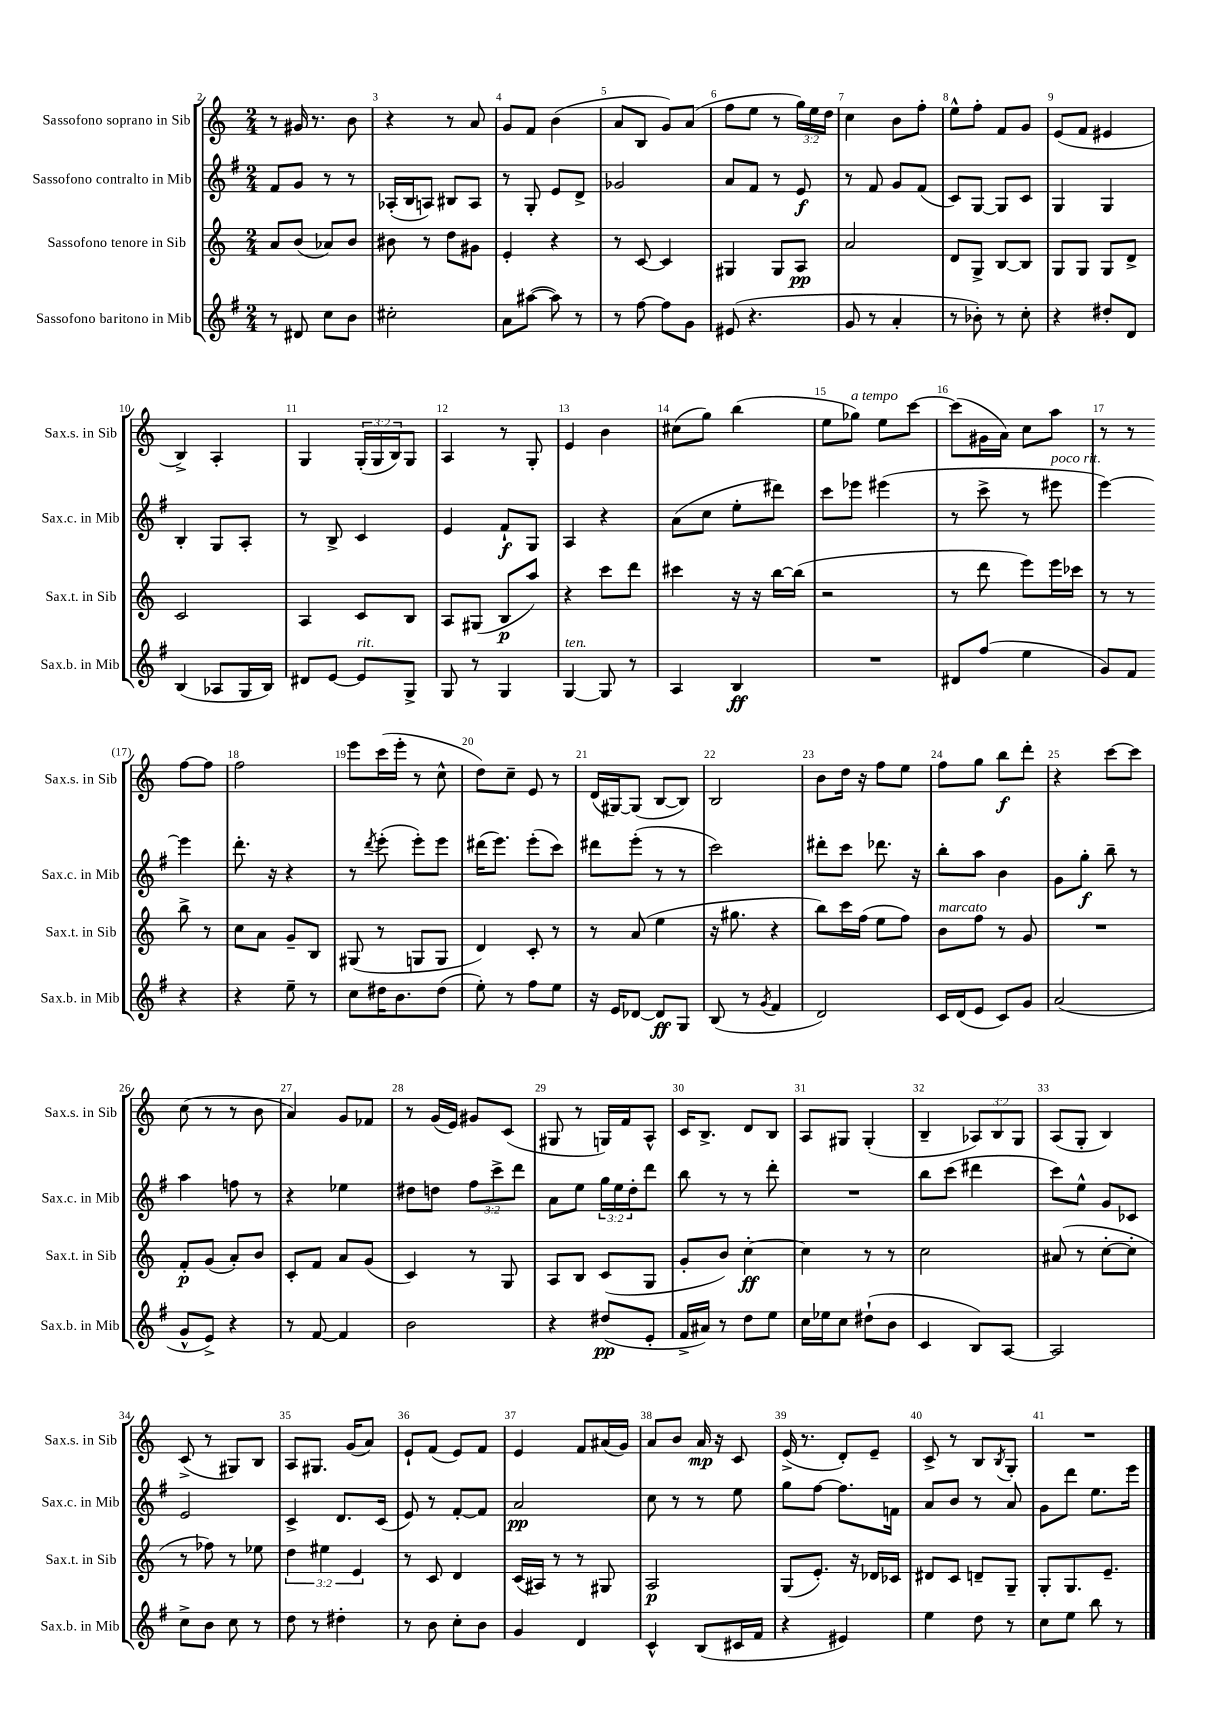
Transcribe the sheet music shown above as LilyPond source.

<<
\new StaffGroup <<
\new Staff = "s0" \with { instrumentName = "Sassofono soprano in Sib" shortInstrumentName = "Sax.s. in Sib" } {
    \clef treble \key c \major \numericTimeSignature \time 2/4 \override Staff.TupletNumber.text = #tuplet-number::calc-fraction-text
    r8 gis'16 r8. b'8 |
    r4 r8 a'8 |
    g'8 f'8 b'4( |
    a'8 b8 g'8) a'8( |
    f''8 e''8 r8 \tuplet 3/2 { g''16) e''16 d''16 } |
    c''4 b'8 f''8-. |
    e''8-^ f''8-. f'8 g'8 |
    e'8( f'8 eis'4 |
    b4->) a4-. |
    g4 \tuplet 3/2 { g16-.( g16 b16) } g8 |
    a4 r8 g8-. |
    e'4 b'4 |
    cis''8( g''8) b''4( |
    e''8 ges''8^\markup { \italic "a tempo" }) e''8 c'''8~ |
    c'''8( gis'16 a'16) c''8 a''8 |
    r8 r8 f''8~ f''8 |
    f''2 |
    e'''8 c'''16( e'''16-. r8 c''8-^ |
    d''8) c''8-- e'8 r8 |
    d'16( gis16~) gis8( b8~ b8) |
    b2 |
    b'8 d''16 r16 f''8 e''8 |
    f''8 g''8 b''8\f d'''8-. |
    r4 c'''8~ c'''8 |
    c''8( r8 r8 b'8 |
    a'4) g'8 fes'8 |
    r8 g'16( e'16) gis'8 c'8( |
    gis8 r8 g16) f'16 a8-^ |
    c'16 b8.-> d'8 b8 |
    a8 gis8 gis4-.( |
    b4-- \tuplet 3/2 { aes8) b8 g8 } |
    a8( g8-. b4) |
    c'8->( r8 gis8) b8 |
    a8 gis8. g'16( a'8) |
    e'8-! f'8( e'8) f'8 |
    e'4 f'8 ais'16( g'16) |
    a'8 b'8 a'16\mp r16 c'8 |
    e'16->( r8. d'8-.) e'8-- |
    c'8-> r8 b8 \acciaccatura { b8 } g8-. |
    R2 \bar "|." |
}
\new Staff = "s1" \with { instrumentName = "Sassofono contralto in Mib" shortInstrumentName = "Sax.c. in Mib" } {
    \clef treble \key g \major \numericTimeSignature \time 2/4 \override Staff.TupletNumber.text = #tuplet-number::calc-fraction-text
    fis'8 g'8 r8 r8 |
    aes16-.( b16 a8) bis8 a8 |
    r8 g8-. e'8 d'8-> |
    ges'2 |
    a'8 fis'8 r8 e'8\f |
    r8 fis'8 g'8 fis'8( |
    c'8) g8~ g8 c'8 |
    g4 g4 |
    b4-. g8 a8-. |
    r8 b8-> c'4 |
    e'4 fis'8-!\f g8 |
    a4 r4 |
    a'8( c''8 e''8-. dis'''8) |
    c'''8 ees'''8 eis'''4( |
    r8 c'''8-> r8 eis'''8^\markup { \italic "poco rit." } |
    e'''4~) e'''4 |
    d'''8.-. r16 r4 |
    r8 \acciaccatura { d'''8 } e'''8-.( e'''8-.) e'''8 |
    dis'''16( e'''8.) e'''8-.( c'''8) |
    dis'''8 e'''8-.( r8 r8 |
    c'''2) |
    dis'''8-. c'''8 des'''8. r16 |
    b''8-. a''8 b'4 |
    g'8 g''8-.\f b''8-- r8 |
    a''4 f''8 r8 |
    r4 ees''4 |
    dis''8 d''8 \tuplet 3/2 { fis''8 c'''8-> d'''8 } |
    a'8 e''8 \tuplet 3/2 { g''16 e''16 d''16-. } d'''8 |
    b''8 r8 r8 d'''8-. |
    R2 |
    b''8 c'''8( dis'''4 |
    c'''8) e''8-^ g'8 ces'8 |
    e'2 |
    c'4-> d'8. c'16( |
    e'8) r8 fis'8~-. fis'8 |
    a'2\pp |
    c''8 r8 r8 e''8 |
    g''8 fis''8~ fis''8. f'16 |
    a'8 b'8 r8 a'8 |
    g'8 d'''8 e''8. e'''16 \bar "|." |
}
\new Staff = "s2" \with { instrumentName = "Sassofono tenore in Sib" shortInstrumentName = "Sax.t. in Sib" } {
    \clef treble \key c \major \numericTimeSignature \time 2/4 \override Staff.TupletNumber.text = #tuplet-number::calc-fraction-text
    a'8 b'8( aes'8) b'8 |
    bis'8 r8 d''8 gis'8 |
    e'4-. r4 |
    r8 c'8~ c'4 |
    gis4 gis8 a8\pp |
    a'2 |
    d'8 g8-> b8~ b8 |
    g8 g8 g8 d'8-> |
    c'2 |
    a4 c'8 b8 |
    a8 gis8( b8\p a''8) |
    r4 c'''8 d'''8 |
    cis'''4 r16 r16 b''16~ b''16( |
    r2 |
    r8 d'''8 e'''8) e'''16 ces'''16 |
    r8 r8 b''8-> r8 |
    c''8 a'8 g'8-- b8 |
    gis8( r8 g8 g8 |
    d'4) c'8-. r8 |
    r8 a'8( e''4 |
    r16 gis''8. r4 |
    b''8) c'''16 f''16( e''8 f''8) |
    b'8^\markup { \italic "marcato" } f''8 r8 g'8 |
    R2 |
    f'8-.\p g'8( a'8-.) b'8 |
    c'8-. f'8 a'8 g'8( |
    c'4) r8 g8 |
    a8 b8 c'8( g8 |
    g'8-. b'8) c''4~-.\ff |
    c''4 r8 r8 |
    c''2 |
    ais'8( r8 c''8~-. c''8-. |
    r8 fes''8) r8 ees''8 |
    \tuplet 3/2 { d''4 eis''4 e'4 } |
    r8 c'8 d'4 |
    c'16( ais16) r8 r8 gis8 |
    a2\p |
    g8( e'8.-.) r16 des'16 ces'16 |
    dis'8 c'8 d'8-- g8-- |
    g8-. g8. e'8.-- \bar "|." |
}
\new Staff = "s3" \with { instrumentName = "Sassofono baritono in Mib" shortInstrumentName = "Sax.b. in Mib" } {
    \clef treble \key g \major \numericTimeSignature \time 2/4
    r8 dis'8 c''8 b'8 |
    cis''2-. |
    a'8 ais''8~( ais''8) r8 |
    r8 fis''8~ fis''8 g'8 |
    eis'8( r4. |
    g'8 r8 a'4-. |
    r8 bes'8-.) r8 c''8-. |
    r4 dis''8-. d'8 |
    b4( aes8 g16 b16) |
    dis'8 e'8~ e'8^\markup { \italic "rit." } g8-> |
    g8 r8 g4 |
    g4~^\markup { \italic "ten." } g8 r8 |
    a4 b4\ff |
    R2 |
    dis'8 fis''8( e''4 |
    g'8) fis'8 r4 |
    r4 e''8-- r8 |
    c''8 dis''16 b'8. dis''8( |
    e''8-.) r8 fis''8 e''8 |
    r16 e'16 des'8~ des'8\ff g8 |
    b8( r8 \acciaccatura { g'8 } fis'4 |
    d'2) |
    c'16 d'16( e'8 c'8) g'8 |
    a'2( |
    g'8-^ e'8->) r4 |
    r8 fis'8~ fis'4 |
    b'2 |
    r4 dis''8\pp( e'8-. |
    fis'16-> ais'16) r8 d''8 e''8 |
    c''16 ees''16 c''8 dis''8-!( b'8 |
    c'4 b8) a8~ |
    a2 |
    c''8-> b'8 c''8 r8 |
    d''8 r8 dis''4-. |
    r8 b'8 c''8-. b'8 |
    g'4 d'4 |
    c'4-^ b8( cis'16 fis'16 |
    r4 eis'4) |
    e''4 d''8 r8 |
    c''8 e''8 b''8 r8 \bar "|." |
}
>>
>>
\layout { \context { \Score currentBarNumber = #2 \override BarNumber.break-visibility = ##(#f #t #t) barNumberVisibility = #all-bar-numbers-visible } }
